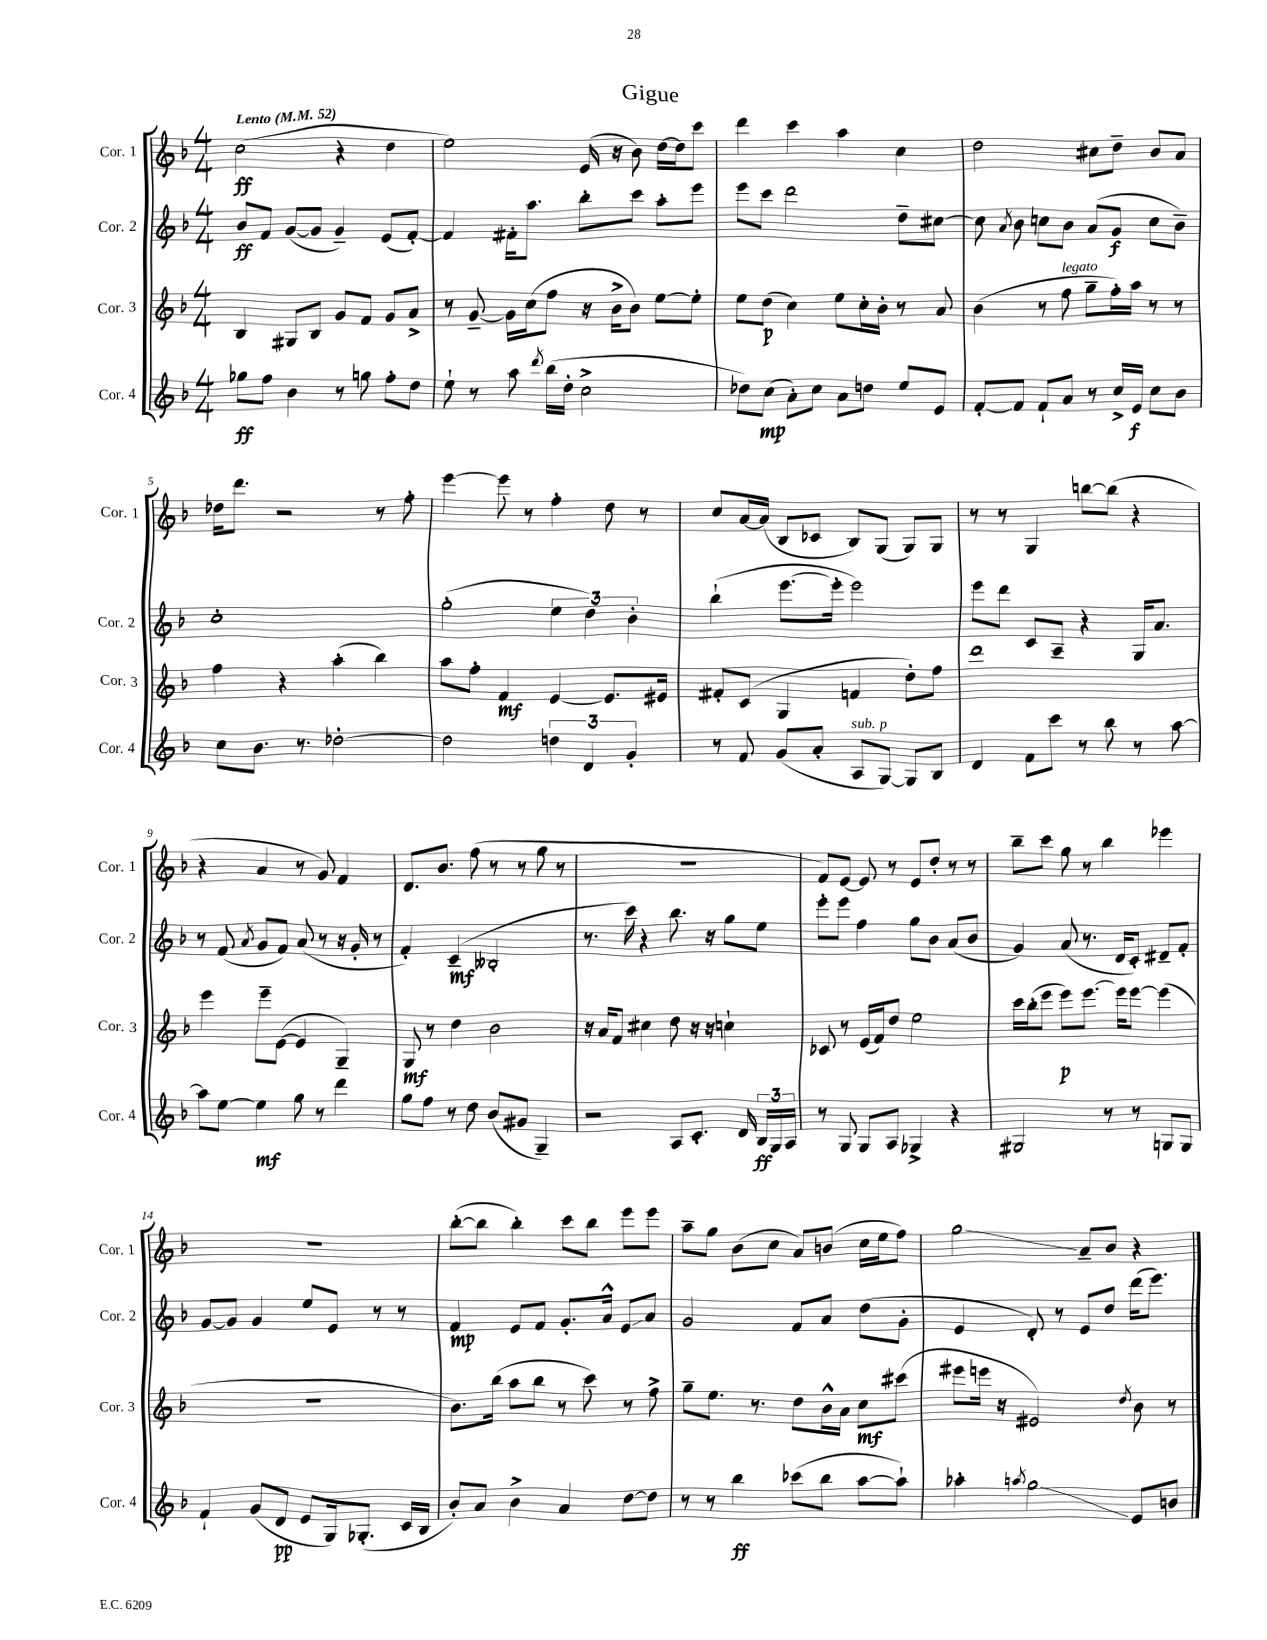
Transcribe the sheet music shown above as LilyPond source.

\header { title = "Gigue" }
<<
\new StaffGroup <<
\new Staff = "s0" \with { instrumentName = "Cor. 1" shortInstrumentName = "Cor. 1" } {
    \clef treble \key f \major \numericTimeSignature \time 4/4 \tempo "Lento" 4 = 52
    \autoBeamOff c''2\ff( r4 d''4 |
    e''2) e'16( r16 bes'8) d''16[~ d''16 c'''8] |
    d'''4 c'''4 a''4 c''4 |
    d''2 cis''8[ d''8]-- bes'8[ a'8] |
    des''16[ d'''8.] r2 r8 f''8-. |
    e'''4~ e'''8 r8 f''4-. d''8 r8 |
    c''8[ a'16~ a'16]( bes8[ ces'8] bes8[) g8]( g8[) g8] |
    r8 r8 g4 b''8[~ b''8]( r4 |
    r4 a'4 r8 g'8) f'4 |
    d'8.[ bes'8.] f''8( r8 r8 g''8 r8 |
    R1 |
    f'8[) e'8]~ e'8 r8 e'8[ d''8]-. r8 r8 |
    bes''8[-- c'''8] g''8 r8 bes''4 ees'''4 |
    r1 |
    bes''8[~-.( bes''8] bes''4-.) c'''8[ bes''8] e'''8[ e'''8] |
    a''8[-- g''8] bes'8[( c''8] a'8[) b'8]( c''16[ e''16 f''8]) |
    g''2\glissando a'8[-- bes'8] r4 \bar "|." |
}
\new Staff = "s1" \with { instrumentName = "Cor. 2" shortInstrumentName = "Cor. 2" } {
    \clef treble \key f \major \numericTimeSignature \time 4/4
    \autoBeamOff bes'8[\ff f'8] g'8[~( g'8] g'4--) e'8[( f'8]~-.) |
    f'4 fis'16[-. a''8.] bes''8[-. c'''8] a''8[-. e'''8] |
    e'''8[ c'''8] d'''2 d''8[-- cis''8]~ |
    cis''8 \acciaccatura { a'8 } bes'8 c''8[ bes'8] a'8[( g'8]\f c''8[ bes'8]--) |
    c''1-. |
    g''2-.( \tuplet 3/2 { e''4 d''4) bes'4-. } |
    bes''4-!( e'''8.[~ e'''16]-. e'''2) |
    e'''8[ d'''8] c'8[ a8]-- r4 g16[ a'8.] |
    r8 f'8( \acciaccatura { a'8 } g'8[ f'8]) a'8( r8 r16 g'16-. r8 |
    f'4-.) c'4--\mf( beses2-. |
    r8. c'''16) r4 bes''8. r16 g''8[ e''8] |
    e'''8[-. e'''8] f''4 g''8[ bes'8] a'8[( bes'8] |
    g'4) a'8( r8. d'16[ c'8]-.) dis'8[-- f'8]-. |
    g'8[~ g'8] g'4 e''8[ e'8] r8 r8 |
    f'4\mp e'8[ f'8] g'8.[-. a'16]-^ e'8[\glissando a'8] |
    g'2 f'8[ a'8] d''8[( g'8]-. |
    e'4 d'8-.) r8 e'8[ d''8] d'''16[( e'''8.]) \bar "|." |
}
\new Staff = "s2" \with { instrumentName = "Cor. 3" shortInstrumentName = "Cor. 3" } {
    \clef treble \key f \major \numericTimeSignature \time 4/4
    \autoBeamOff bes4 gis8[ bes8] g'8[ f'8] g'8[ a'8]-> |
    r8 g'8~-- g'16[ c''16( f''8] r16 bes'16[-> bes'8]) e''8[~ e''8]-. |
    e''8[ d''8]\p( c''4) e''8[ c''16-. bes'16]-. r8 a'8 |
    bes'4( r8 f''8^\markup { \italic "legato" } g''8[-- f''16-.) a''16] r8 r8 |
    f''4 r4 a''4-.( bes''4) |
    a''8[ f''8]-. f'4\mf e'4~ e'8.[ eis'16] |
    fis'8[-. c'8]( g4 f'4 d''8[-.) f''8] |
    d'''1 |
    e'''4 e'''8[-- e'8]~( e'4 g4--) |
    g8\mf r8 d''4 bes'2 |
    r16 a'16[ f'8] cis''4 d''8 r16 r16 c''4-! |
    ces'8 r8 e'16[( f'16) d''8] e''2 |
    c'''16[ bes''16-.( e'''8] e'''8[\p) e'''8.]~ e'''16[ e'''8]~ e'''4( |
    r1 |
    bes'8.[) bes''16]( a''8[ bes''8] r8 c'''8) r8 f''8-> |
    g''8[-- e''8.] r8. d''8[ bes'16-^ a'16] c''8[\mf cis'''8]( |
    eis'''8[ e'''16] r16 eis'2) \acciaccatura { d''8 } bes'8 r8 \bar "|." |
}
\new Staff = "s3" \with { instrumentName = "Cor. 4" shortInstrumentName = "Cor. 4" } {
    \clef treble \key f \major \numericTimeSignature \time 4/4
    \autoBeamOff ges''8[\ff f''8] bes'4 r8 g''8 f''8[-. d''8] |
    e''8-! r8 a''8 \acciaccatura { d'''8 } bes''16[( d''16]-. c''2-> |
    des''8[) c''8]\mp( a'8[-.) c''8] a'8[ d''8] e''8[ e'8] |
    f'8[~-. f'8] f'8[-! a'8] r8 c''16[-> e'16]\f c''8[ bes'8] |
    c''8[ bes'8.] r8. des''2~-. |
    des''2 \tuplet 3/2 { d''4 d'4 g'4-. } |
    r8 f'8 g'8[( a'8]-. a8[^\markup { \italic "sub. p" } g8]~) g8[ bes8] |
    d'4 f'8[ c'''8] r8 bes''8 r8 a''8~ |
    a''8[ e''8]~ e''4\mf g''8 r8 d'''4 |
    g''8[ f''8] r8 d''8 bes'8[( gis'8] g4--) |
    r2 a8[ c'8.]-. d'16 \tuplet 3/2 { bes16[\ff g16 a16] } |
    r8 g8 g8[ a8] ges4-> r4 |
    gis2 r8 r8 g8[ g8] |
    f'4-! g'8[( d'8]\pp e'8[ g16) ges8.]-.( c'16[ bes16] |
    bes'8[-.) a'8] bes'4-> a'4 d''8[~ d''8] |
    r8 r8 bes''4\ff ces'''8[( bes''8] a''8[~ a''8]-!) |
    aes''4-. \acciaccatura { a''8 } g''2\glissando e'8[ b'8] \bar "|." |
}
>>
>>
